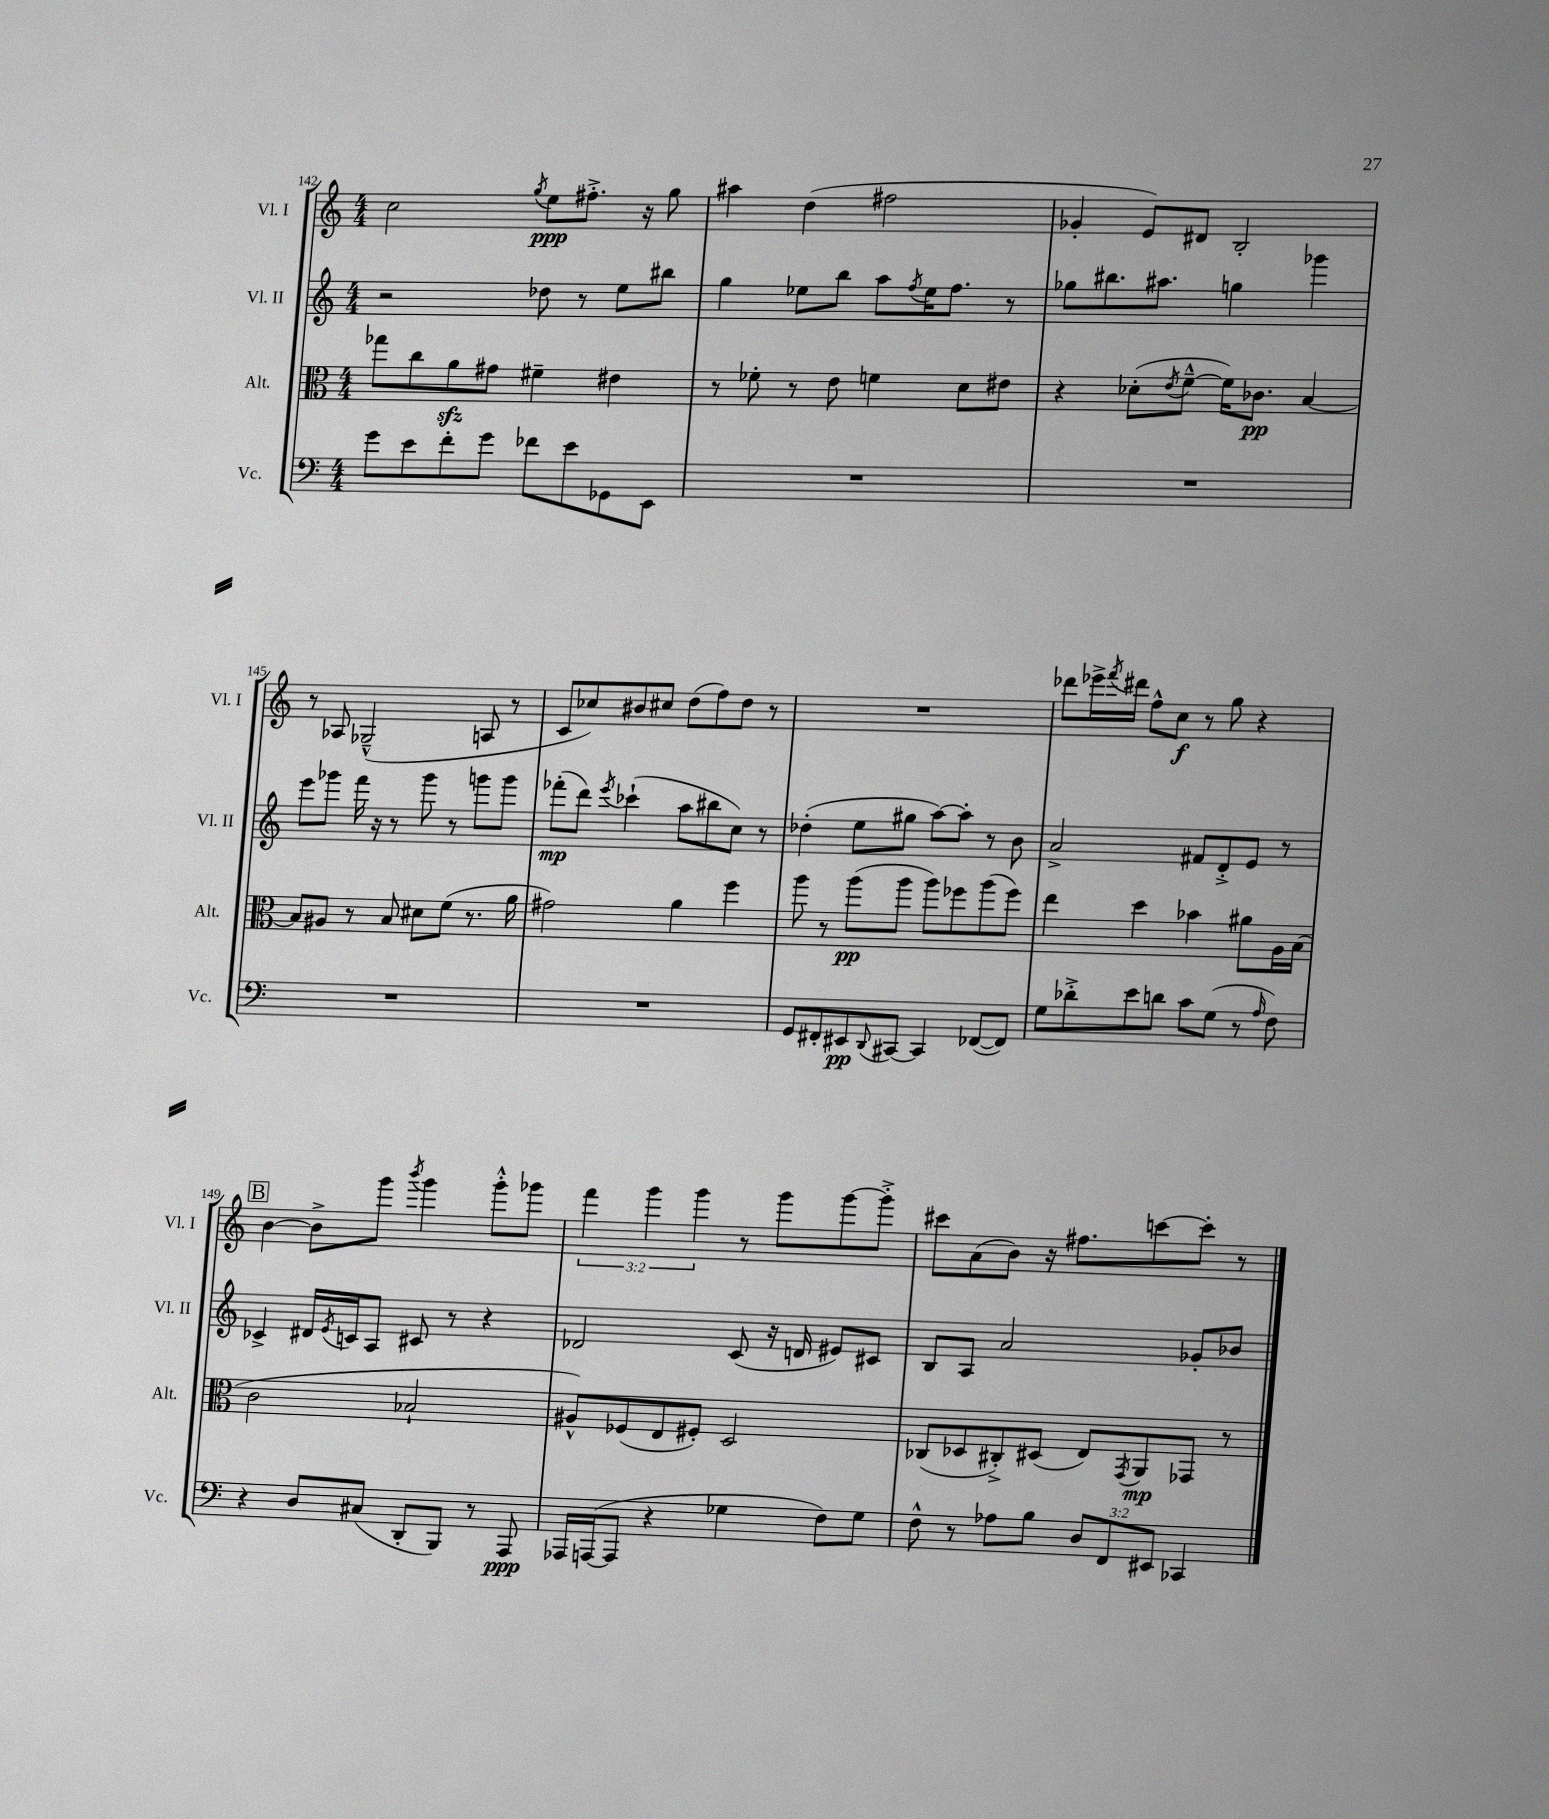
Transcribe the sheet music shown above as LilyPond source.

<<
\new StaffGroup <<
\new Staff = "s0" \with { instrumentName = "Vl. I" shortInstrumentName = "Vl. I" } {
    \clef treble \key c \major \numericTimeSignature \time 4/4 \override Staff.TupletNumber.text = #tuplet-number::calc-fraction-text
    c''2 \acciaccatura { g''8 } e''8\ppp fis''8.-.-> r16 g''8 |
    ais''4 d''4( fis''2 |
    ges'4-. e'8) dis'8 b2-. |
    r8 aes8 ges2---^( a8 r8 |
    c'8 ces''8) bis'8 cis''8 d''8( f''8) d''8 r8 |
    R1 |
    des'''8 ees'''16-> \acciaccatura { f'''8 } dis'''16 f''8-^ c''8\f r8 g''8 r4 |
    \mark \markup { \box "B" } b'4~ b'8-> g'''8 \acciaccatura { b'''8 } g'''4 g'''8-.-^ ges'''8 |
    \tuplet 3/2 { f'''4 g'''4 g'''4 } r8 g'''8 g'''8~ g'''8-.-> |
    cis'''8 a'8( b'8) r16 fis''8. c'''8~ c'''8-. r8 \bar "|." |
}
\new Staff = "s1" \with { instrumentName = "Vl. II" shortInstrumentName = "Vl. II" } {
    \clef treble \key c \major \numericTimeSignature \time 4/4
    r2 des''8 r8 e''8 bis''8 |
    g''4 ees''8 b''8 a''8 \acciaccatura { f''8 } ees''16 f''8. r8 |
    ges''8 bis''8. ais''8. g''4 ges'''4 |
    e'''8 ges'''8 f'''16 r16 r8 ges'''8 r8 g'''8 g'''8 |
    fes'''8-.\mp( d'''8) \acciaccatura { e'''8 } ces'''4-!( a''8 bis''8 c''8) r8 |
    des''4-.( e''8 gis''8 a''8~) a''8-. r8 b'8 |
    a'2-> fis'8 d'8-.-> e'8 r8 |
    \mark \markup { \box "B" } ces'4-> dis'16 \acciaccatura { e'8 } c'16 a8 cis'8 r8 r4 |
    des'2 c'8( r16 d'16 eis'8) cis'8 |
    b8 a8 a'2 ges'8-. bes'8 \bar "|." |
}
\new Staff = "s2" \with { instrumentName = "Alt." shortInstrumentName = "Alt." } {
    \clef alto \key c \major \numericTimeSignature \time 4/4
    ges''8 c''8 a'8\sfz gis'8 fis'4-- eis'4 |
    r8 fes'8-. r8 e'8 f'4 d'8 eis'8 |
    r4 des'8-.( \acciaccatura { e'8 } f'8~---^ f'16) ces'8.\pp b4~ |
    b8 ais8 r8 b8 dis'8 f'8( r8. a'16 |
    gis'2) a'4 f''4 |
    a''8 r8 a''8\pp( a''8 a''8) fes''8 a''8( fes''8) |
    e''4 d''4 bes'4 ais'8 a16 b16( |
    \mark \markup { \box "B" } c'2 bes2-! |
    ais8-^) fes8( e8 fis8-.) d2 |
    ces8( des8 cis8-.->) dis8( e8) \acciaccatura { g,8 } a,8\mp ges,8 r8 \bar "|." |
}
\new Staff = "s3" \with { instrumentName = "Vc." shortInstrumentName = "Vc." } {
    \clef bass \key c \major \numericTimeSignature \time 4/4 \override Staff.TupletNumber.text = #tuplet-number::calc-fraction-text
    g'8 e'8 f'8-. g'8 fes'8 e'8 ges,8 e,8 |
    R1 |
    R1 |
    R1 |
    R1 |
    g,8 fis,8-. eis,8\pp \appoggiatura { d,8 } cis,8~ cis,4 fes,8~( fes,8) |
    g8 des'8-.-> e'8 d'8 c'8 g8( r8 \grace { a16 } f8) |
    \mark \markup { \box "B" } r4 d8 cis8( d,8-. b,,8) r8 a,,8\ppp |
    aes,,16 a,,16~( a,,8 r4 ges4 f8) ges8 |
    f8-^ r8 aes8 b8 \tuplet 3/2 { d8 f,8 eis,8 } ces,4 \bar "|." |
}
>>
>>
\layout { \context { \Score currentBarNumber = #142 } }
